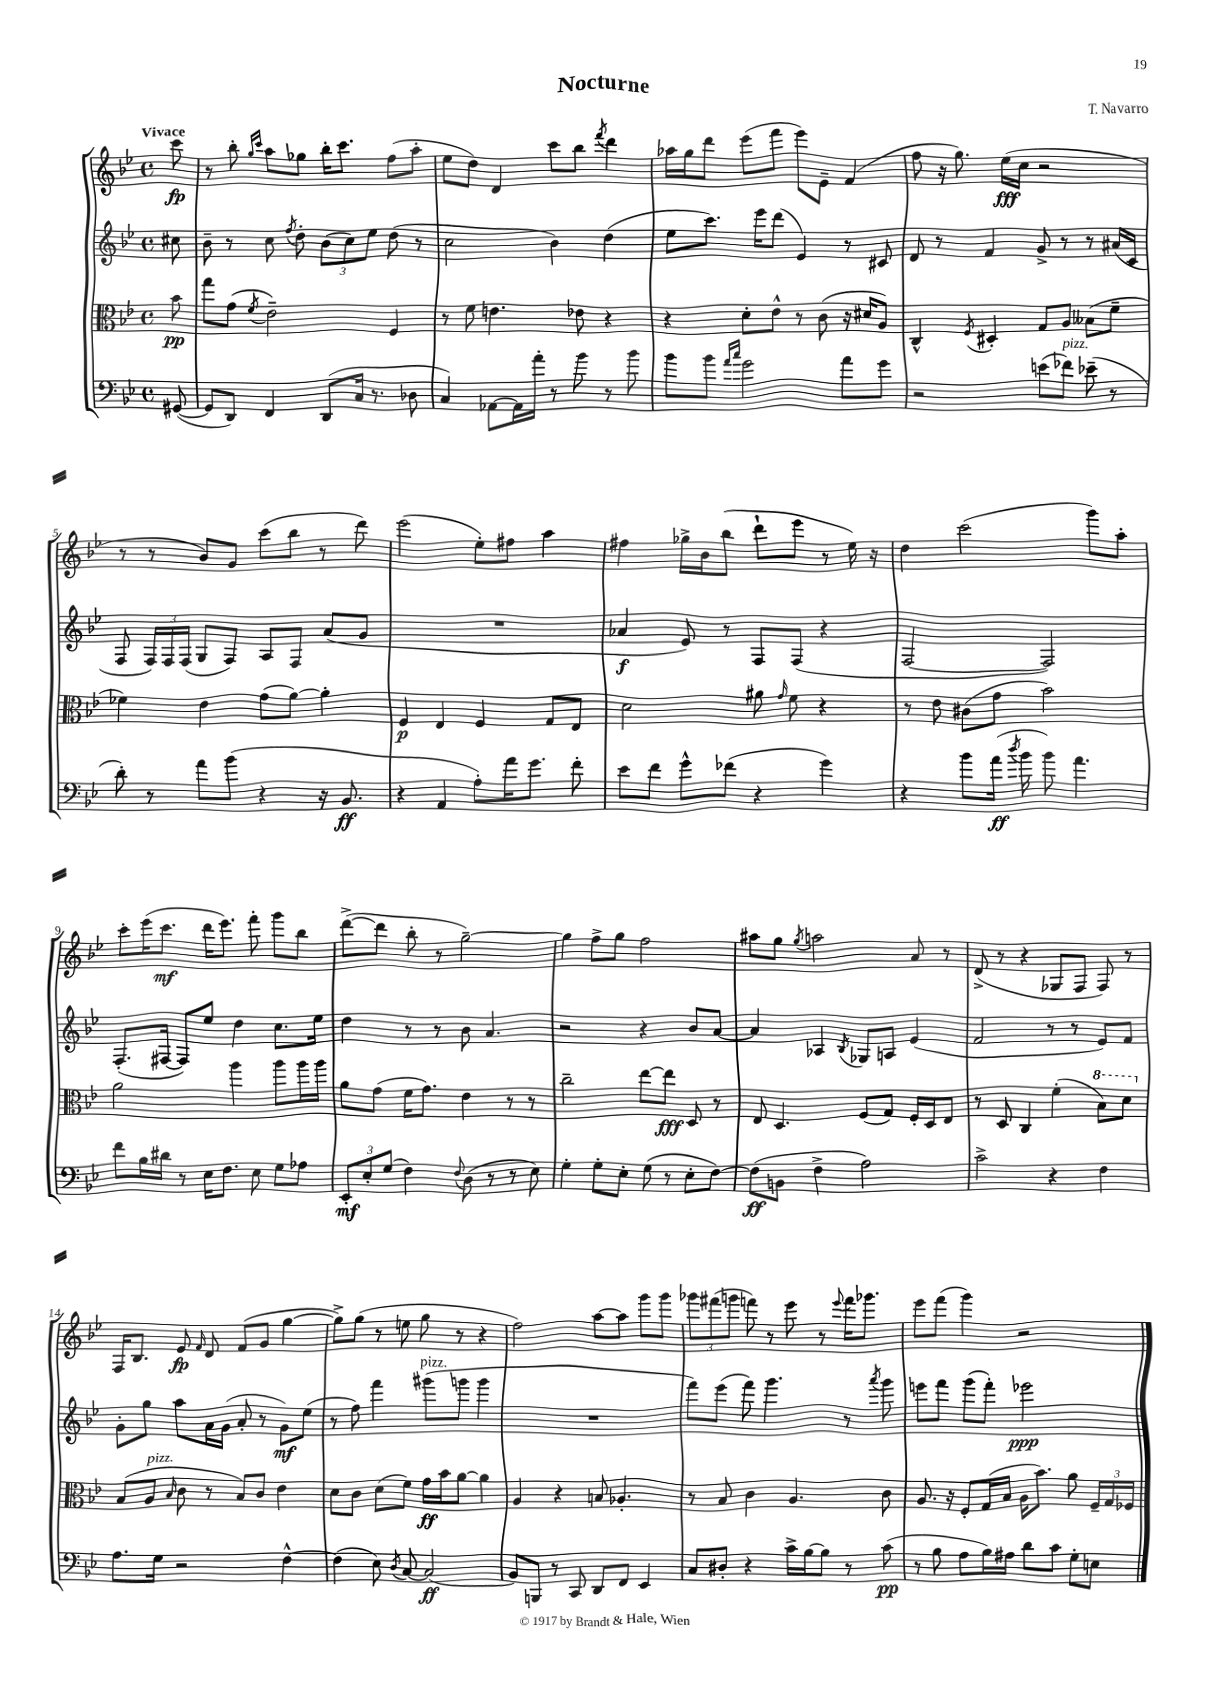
\header { title = "Nocturne" composer = "T. Navarro" }
<<
\new StaffGroup <<
\new Staff = "s0" {
    \clef treble \key bes \major \defaultTimeSignature \time 4/4 \partial 8 \tempo "Vivace"
    \autoBeamOff c'''8\fp |
    r8 bes''8-. \grace { g''16[ c'''16] } a''8[ ges''8] bes''16[-. c'''8.] f''8[( a''8]-. |
    ees''8[ d''8]) d'4 c'''8[ bes''8] \acciaccatura { f'''8 } d'''4 |
    aes''16[ g''16 d'''8] ees'''8[( f'''8] ees'''8[) ees'8]-- f'4( |
    f''8 r16 g''8.) ees''16[\fff( c''16] r2 |
    r8 r8 bes'8[) g'8] c'''8[( bes''8] r8 d'''8) |
    ees'''2( ees''8[-.) fis''8] a''4 |
    fis''4 ges''16[-> bes'16 bes''8]( d'''8[-! ees'''8] r8 ees''16) r16 |
    d''4 c'''2( g'''8[) a''8]-. |
    c'''8[-. ees'''16( c'''8.]\mf d'''16[ ees'''8.]) f'''8-. g'''8[ bes''8] |
    d'''8[~->( d'''8] bes''8-. r8 g''2~--) |
    g''4 f''8[-> g''8] f''2 |
    ais''8[ g''8] \acciaccatura { g''8 } a''2 a'8 r8 |
    d'8->( r8 r4 ges8[ f8] f8) r8 |
    f16[ bes8.] ees'8\fp \grace { f'16 } d'8 f'8[( g'8] g''4~ |
    g''8[->) g''8]( r8 e''8 g''8 r8 r4 |
    f''2) a''8[~ a''8] g'''8[ g'''8] |
    \tuplet 3/2 { ges'''8[ fis'''8( g'''8] } f'''8) r8 ees'''8 r8 \appoggiatura { ees'''8 } f'''16[ ges'''8.] |
    ees'''8[ f'''8]( g'''4) r2 \bar "|." |
}
\new Staff = "s1" {
    \clef treble \key bes \major \defaultTimeSignature \time 4/4 \partial 8
    \autoBeamOff cis''8 |
    bes'8-- r8 c''8 \acciaccatura { f''8 } d''8-. \tuplet 3/2 { bes'8[( c''8) ees''8] } d''8( r8 |
    c''2 bes'4) d''4( |
    ees''8[ c'''8.]) ees'''16[ d'''8]( ees'4) r8 cis'8 |
    d'8 r8 f'4 g'8-> r8 r8 ais'16[( c'16] |
    f8 \tuplet 3/2 { f16[) f16 f16]( } g8[ f8]) a8[ f8] a'8[( g'8] |
    R1 |
    aes'4\f ees'8) r8 f8[ f8]( r4 |
    f2~ f2) |
    f8.[-.( fis16]~ fis8[) ees''8] d''4 c''8.[ ees''16] |
    d''4 r8 r8 bes'8 a'4. |
    r2 r4 bes'8[ a'8]~ |
    a'4 aes4 \acciaccatura { bes8 } ges8[ a8] ees'4( |
    f'2 r8 r8 ees'8[) f'8] |
    g'8[-. g''8] a''8[ a'16 g'16]( a'8-. r8 g'8[\mf) ees''8]( |
    r8 f''8) f'''4 gis'''8[^\markup { \italic "pizz." }( g'''8] g'''4 |
    R1 |
    f'''8[) ees'''8]( f'''8) g'''4. r8 \acciaccatura { a'''8 } g'''8 |
    e'''8[ f'''8] g'''8[( f'''8]-.) ees'''2\ppp \bar "|." |
}
\new Staff = "s2" {
    \clef alto \key bes \major \defaultTimeSignature \time 4/4 \partial 8
    \autoBeamOff bes'8\pp |
    g''8[ g'8]( \acciaccatura { f'8 } ees'2--) f4 |
    r8 f'8 e'4. ees'8 r4 |
    r4 d'8[-. ees'8]-^ r8 c'8( r16 dis'16[ a8]) |
    c4-^ \acciaccatura { f8 } dis4-. g8[ a8] beses8[( f'8]-- |
    fes'4) ees'4 g'8[( a'8]~) a'4-. |
    f4\p ees4 f4 g8[ ees8] |
    d'2 ais'8 \grace { g'16 } f'8 r4 |
    r8 ees'8 cis'8[( g'8] bes'2) |
    a'2 a''4 a''8[ a''16 a''16] |
    a'8[ g'8]( f'16[ g'8.]) ees'4 r8 r8 |
    c''2-- ees''8[~ ees''8]\fff d8 r8 |
    ees8 d4. f8[( g8]) f16[-. d16 ees8] |
    r8 d8 c4 f'4-.( \ottava #1 bes'8[) d''8] \ottava #0 |
    bes8[( a8]^\markup { \italic "pizz." } \grace { bes16 } c'8 r8 bes8[) c'8] ees'4 |
    d'8[ c'8] d'8[( f'8]) g'16[\ff bes'16 a'8]~ a'4 |
    a4 r4 b8 aes4.-. |
    r8 bes8 c'4 a4. c'8 |
    a8. r16 f8[-. g16( bes16] a16[ bes'8.]) a'8 \tuplet 3/2 { f16[-- g16 fes16] } \bar "|." |
}
\new Staff = "s3" {
    \clef bass \key bes \major \defaultTimeSignature \time 4/4 \partial 8
    \autoBeamOff gis,8~( |
    gis,8[ d,8]) f,4 d,8[( c16] r8. des8 |
    c4) aes,8[~ aes,16 a'16]-. r8 bes'8 r8 bes'8 |
    bes'8[ bes'8] \grace { a'16[ c''16] } g'2 a'8[ g'8] |
    r2 e'8[( fes'8]^\markup { \italic "pizz." }) ees'8--( r8 |
    d'8-.) r8 a'8[ bes'8]( r4 r16 bes,8.\ff |
    r4 a,4 a8[-.) a'16 g'8.] f'8-. |
    ees'8[ f'8] g'8[-^ fes'8]( r4 g'4) |
    r4 bes'8[ a'16]\ff( \acciaccatura { d''8 } bes'16 bes'8) a'4. |
    f'8[ bes16 dis'16] r8 ees16[ f8.] ees8 g8[ aes8] |
    \tuplet 3/2 { ees,8[-.\mf ees8-. g8]( } f4) \appoggiatura { f8 } d8( r8 r8 ees8) |
    g4-. g8[-. ees8]-. g8( r8 ees8[-. f8]~) |
    f8[\ff( b,8] f4-> a2) |
    c'2-> r4 f4 |
    a8.[ g16] r2 f4~-^ |
    f4( ees8) \acciaccatura { d8 } c8~ c2\ff( |
    bes,8[) b,,8] r8 c,8 d,8[ f,8] ees,4 |
    c8[ dis8]-. r4 c'16[-> bes16~ bes8] r8 c'8\pp( |
    r8 bes8 a8[ bes16) ais16] d'8[ c'8] g8[-. e8] \bar "|." |
}
>>
>>
